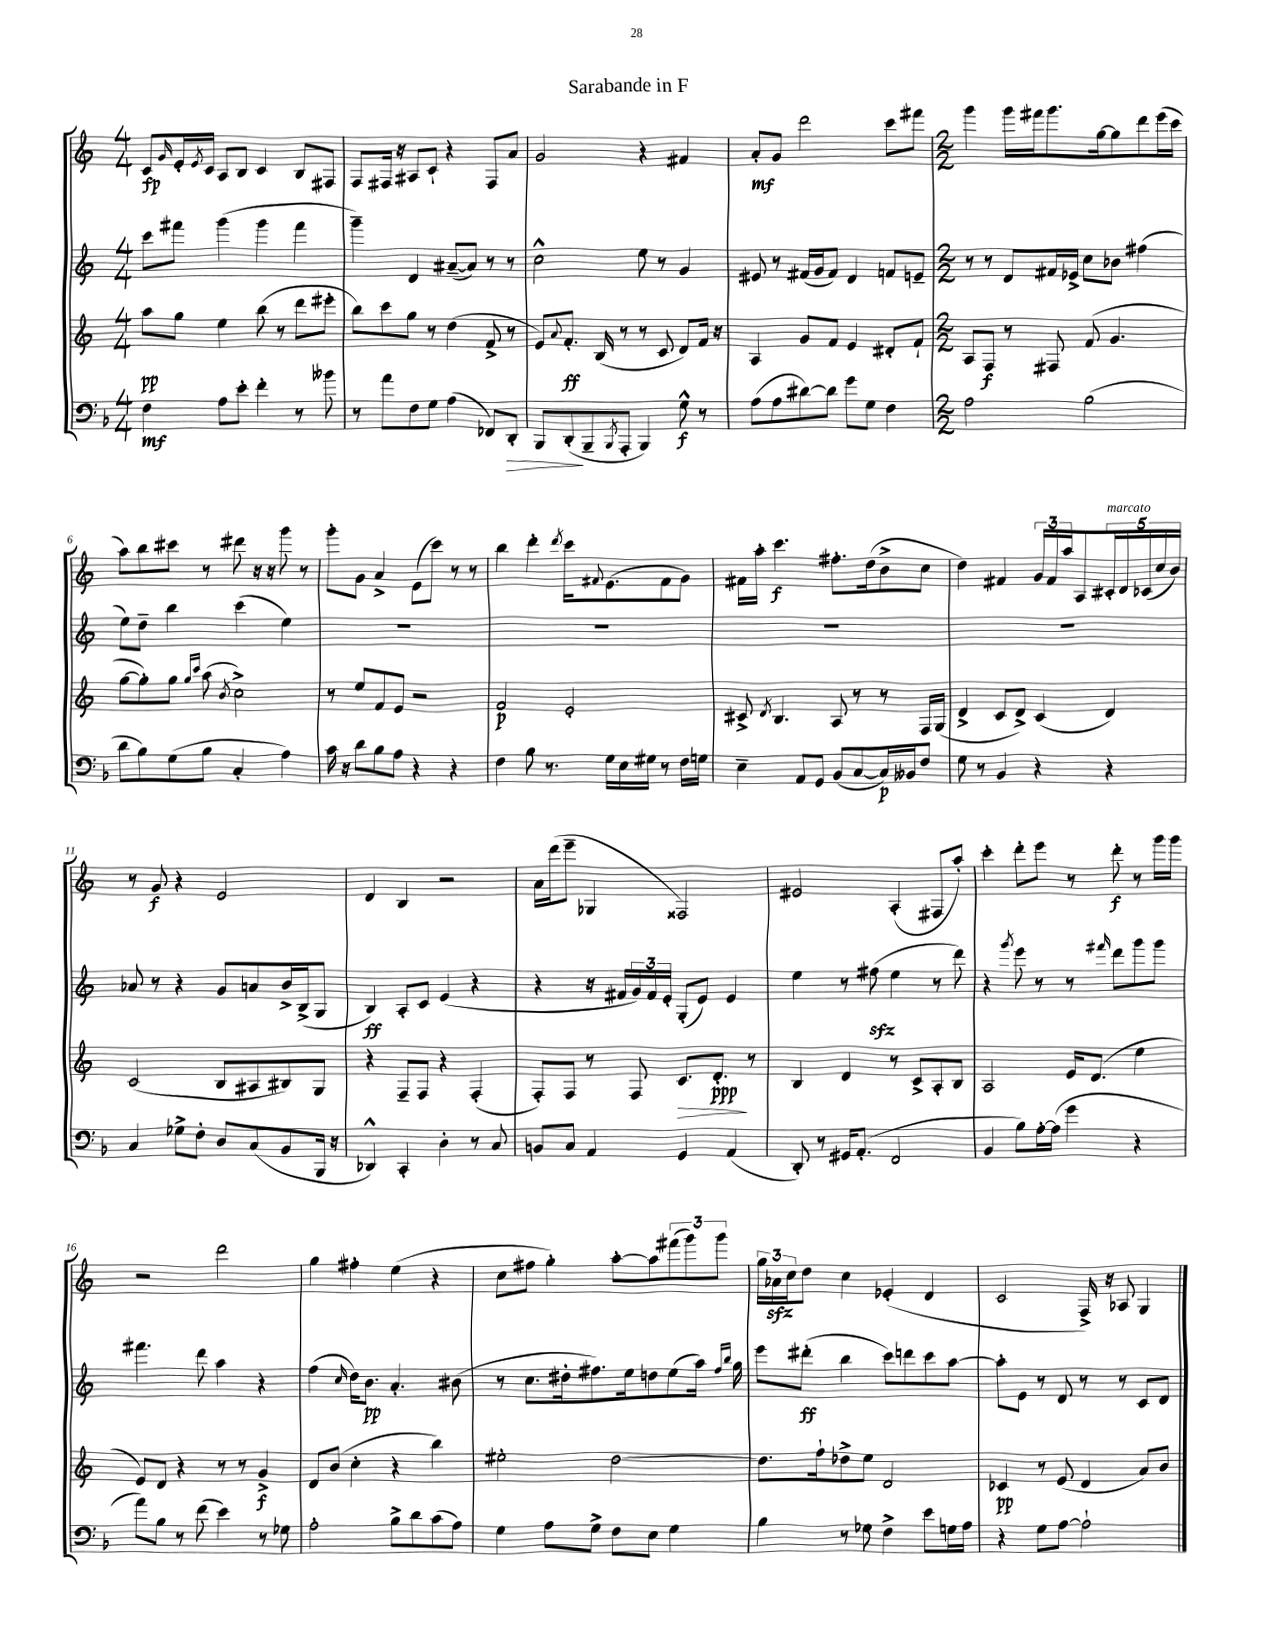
\header { title = "Sarabande in F" }
<<
\new StaffGroup <<
\new Staff = "s0" {
    \clef treble \key c \major \numericTimeSignature \time 4/4
    c'8\fp \grace { g'16 } e'16-. \acciaccatura { e'8 } c'16 a8 b8 c'4 b8 fis8 |
    f8 fis16 r16 ais8 c'8-! r4 fis8 a'8 |
    g'2 r4 fis'4 |
    a'8-.\mf g'8 d'''2 c'''8 fis'''8 |
    \numericTimeSignature \time 2/2 g'''4 g'''16 fis'''16 g'''8. g''16~ g''8 d'''8 e'''16( c'''16 |
    a''8) b''8 cis'''8 r8 dis'''8 r16 r16 g'''8 r8 |
    g'''8-. g'8 a'4-> e'8( c'''8) r8 r8 |
    b''4 d'''4-. \acciaccatura { d'''8 } c'''16 \appoggiatura { fis'8 } e'8.( fis'8 g'8) |
    fis'16 a''16-. c'''4.\f fis''8.-. d''16( b'8-> c''8 |
    d''4) fis'4 \tuplet 3/2 { g'16 fis'16 a''16 } a8 \tuplet 5/4 { cis'16-.^\markup { \italic "marcato" } d'16 ces'16( c''16 b'16) } |
    r8 g'8\f r4 e'2 |
    d'4 b4 r2 |
    a'16 d'''16( e'''8-- ges4 fisis2) |
    eis'2 a4-.( fis8 a''8-.) |
    c'''4-. d'''8-. e'''8 r8 d'''8-.\f r8 g'''16 g'''16 |
    r2 d'''2 |
    g''4 fis''4-. e''4( r4 |
    c''8 fis''8 g''4-.) a''8~-. a''8 \tuplet 3/2 { fis'''8( g'''8) g'''8 } |
    \tuplet 3/2 { g''16 aes'16\sfz c''16 } d''8 c''4 ees'4-.( d'4 |
    c'2 f16->) r16 aes8 g4 \bar "|." |
}
\new Staff = "s1" {
    \clef treble \key c \major \numericTimeSignature \time 4/4
    c'''8 fis'''8 g'''4( g'''4 fis'''4 |
    g'''4--) d'4 ais'8~--( ais'8) r8 r8 |
    c''2-^ e''8 r8 g'4 |
    eis'8 r8 fis'16( g'16 fis'8) d'4 f'8 e'8-- |
    \numericTimeSignature \time 2/2 r8 r8 d'8 fis'16 ees'16-> c''8 bes'8 fis''4( |
    e''8) d''8-- b''4 c'''4( e''4) |
    R1 |
    R1 |
    R1 |
    R1 |
    aes'8 r8 r4 g'8 a'8 b'16-> b16->( g8 |
    b4\ff) a8-. c'8 e'4( r4 |
    r4 r16 fis'16 \tuplet 3/2 { g'16) fis'16 e'16-. } g8-.( e'8) e'4 |
    e''4 r8 fis''8\sfz( e''4 r8 d'''8) |
    r4 \acciaccatura { g'''8 } e'''8 r8 r8 \grace { fis'''16 } d'''8 g'''8 g'''8 |
    fis'''4. d'''8 a''4 r4 |
    f''4( \grace { c''16 } d''16) b'8.\pp a'4.-. bis'8( |
    r8 c''8. dis''16-. fis''8.) e''16 d''8 e''8( a''16) \grace { fis''16 b''16 } g''16 |
    e'''8 dis'''8-.\ff( b''4 c'''8) d'''8 c'''8 a''8~ |
    a''8-. e'8 r8 d'8 r8 r8 c'8 d'8 \bar "|." |
}
\new Staff = "s2" {
    \clef treble \key c \major \numericTimeSignature \time 4/4
    a''8\pp g''8 e''4 b''8( r8 d'''8 eis'''8-. |
    b''8) c'''8 g''8 r8 d''4( f'8-> r8 |
    e'8) \appoggiatura { a'8 } f'8.-.\ff b16( r8 r8 c'8 d'8) f'16 r16 |
    a4 g'8 f'8 e'4 dis'8-. f'8-! |
    \numericTimeSignature \time 2/2 a8 f8\f r8 fis8 f'8( g'4. |
    g''8~ g''8-.) g''8 \grace { g''16 c'''16 } a''8( \acciaccatura { b'8 } c''2->) |
    r8 e''8 f'8 e'8 r2 |
    f'2\p e'2-. |
    cis'8-> \acciaccatura { d'8 } b4. a8 r8 r8 f16 g16( |
    d'4-> c'8 d'8->) c'4( d'4) |
    c'2( b8 ais8 bis8) g8 |
    r4 f8-- f8 r4 f4-.( |
    f8-.) f8 r8 f8 c'8.\> d'8.-.\ppp\! r8 |
    b4 d'4 r8 c'8-> a8-. b8 |
    a2 e'16 d'8.( e''4 |
    e'8) d'8 r4 r8 r8 g'4->\f |
    d'8 b'8( c''4-. r4 b''4) |
    eis''2-. d''2~ |
    d''8. f''16-! des''8-> e''8 d'2 |
    ces'4\pp r8 e'8( d'4 a'8) b'8 \bar "|." |
}
\new Staff = "s3" {
    \clef bass \key f \major \numericTimeSignature \time 4/4
    f4\mf a8 e'8-. f'4-. r8 beses'8 |
    r8 a'8 f8 g8 a4( fes,8) d,8-.\> |
    bes,,8 d,8-.\!( bes,,8-- \acciaccatura { bes,,8 } a,,8-. bes,,4) g8-^\f r8 |
    a8( a8 dis'8~) dis'8 g'8 g8 f4 |
    \numericTimeSignature \time 2/2 a2 bes2( |
    d'8 bes8) g8( bes8 c4-. a4) |
    c'16 r16 d'8 bes8 a8 r4 r4 |
    f4 bes8 r8. g16 e16 gis16 r8 f16 g16 |
    e4-- a,8 g,8 bes,8( c8~ c16\p) beses,16 f8 |
    g8 r8 bes,4 r4 r4 |
    c4 ges8-> f8-. d8 c8( bes,8 bes,,16 r16 |
    des,4-^) c,4-. d4-. r8 c8 |
    b,8 c8 a,4 g,4 a,4( |
    d,8-.) r8 gis,16 a,8.-.( f,2 |
    bes,4 bes8) a16~-. a16( g'4 r4 |
    a'8) bes8 r8 f'8( e'4) r8 ges8 |
    a2-. bes8-> d'8 c'8( a8) |
    g4 a8 g8-> f8 e8 g4 |
    bes4 r8 ges8 f4-> e'8 g16 a16 |
    r4 g8 a8~ a2-! \bar "|." |
}
>>
>>
